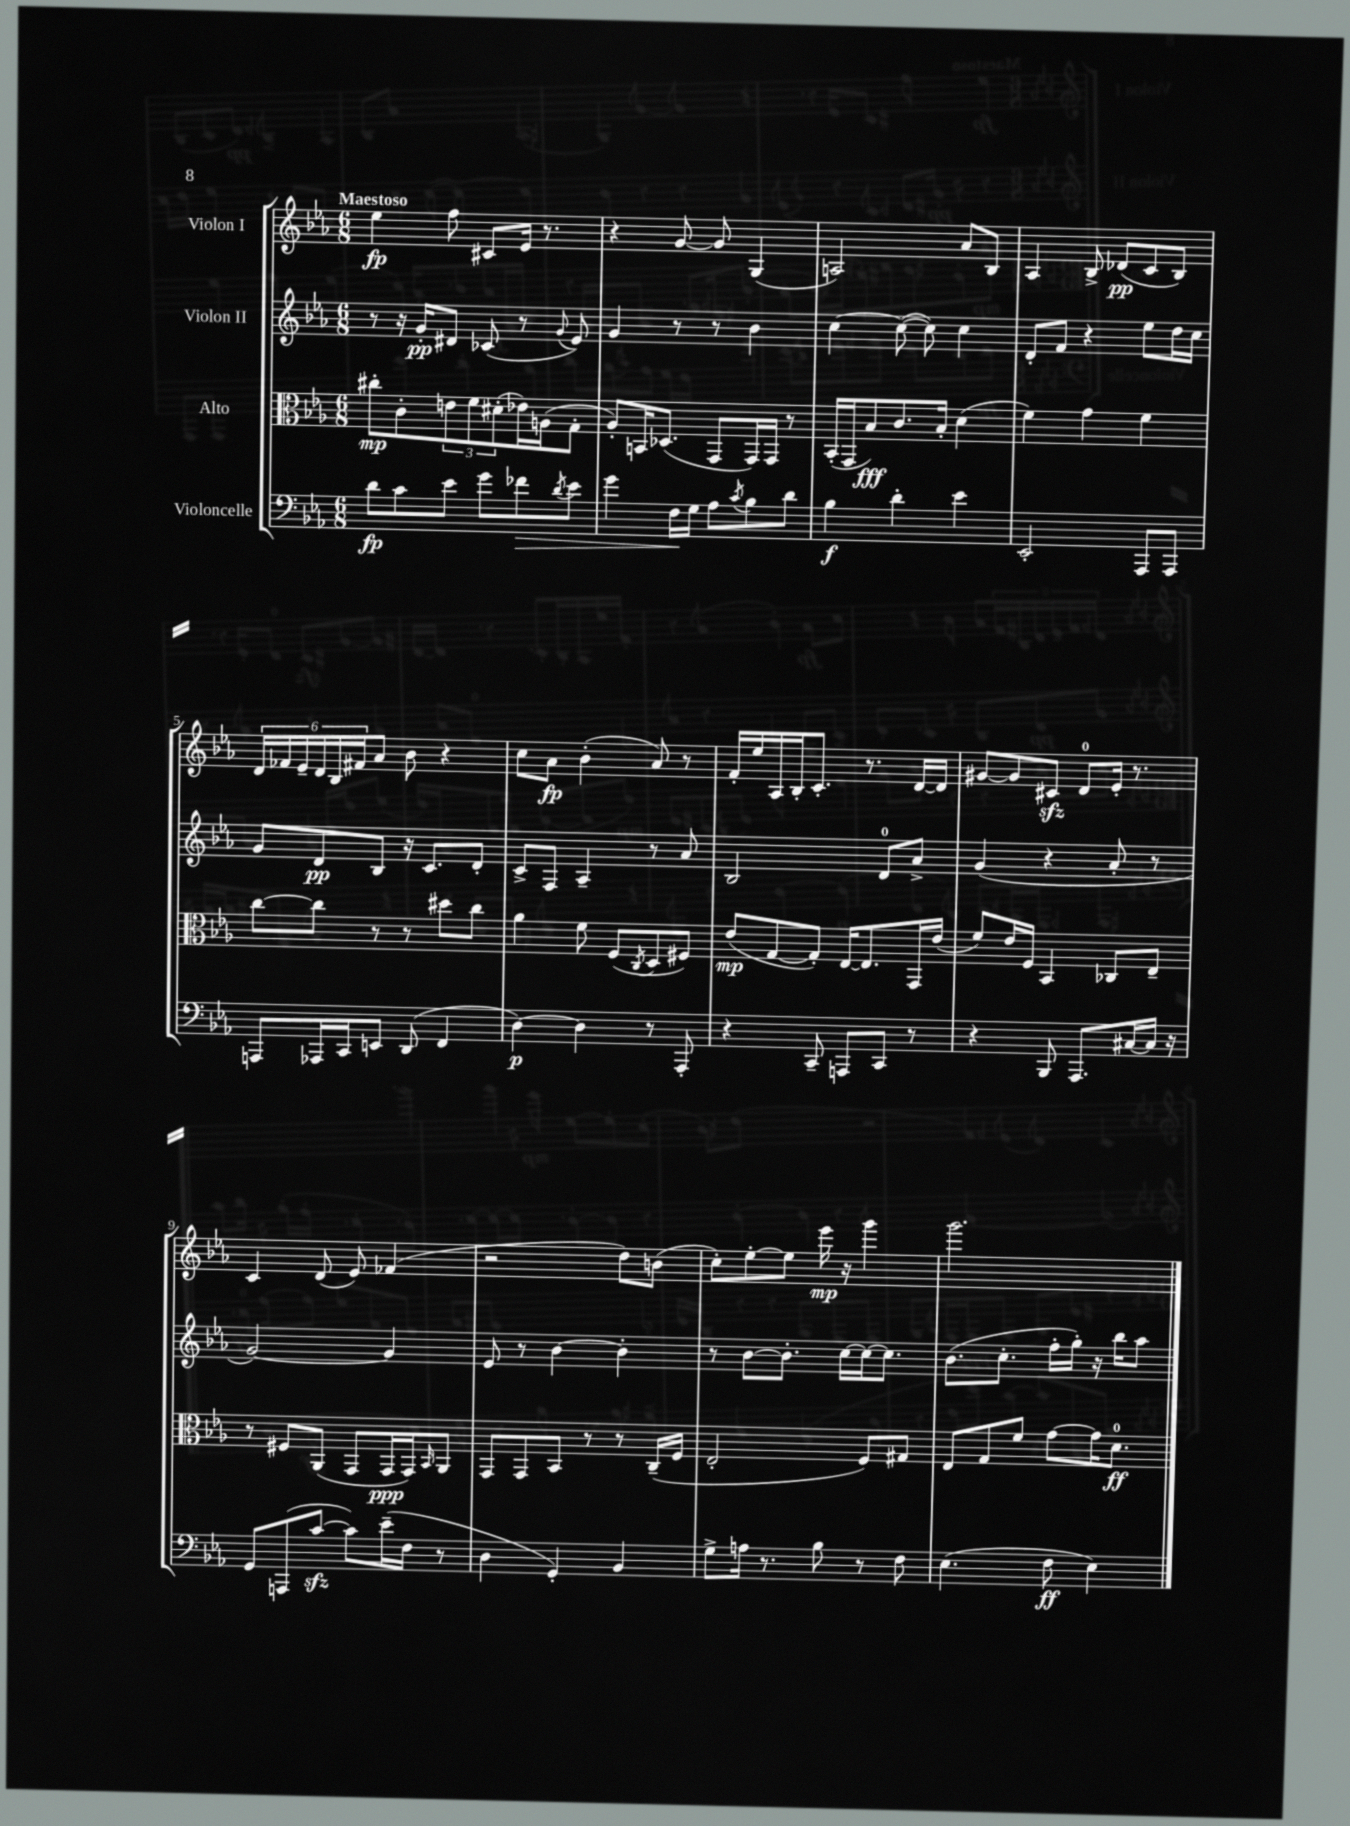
<<
\new StaffGroup <<
\new Staff = "s0" \with { instrumentName = "Violon I" } {
    \clef treble \key ees \major \numericTimeSignature \time 6/8 \tempo "Maestoso"
    ees''4\fp f''8 cis'8 ees'16 r8. |
    r4 g'8~ g'8 g4( |
    a2) aes'8 bes8 |
    aes4 bes8-> des'8\pp( c'8 bes8) |
    \tuplet 6/4 { d'16 fes'16 ees'16-- d'16 bes16 fis'16 } aes'8 bes'8 r4 |
    c''8 aes'8\fp bes'4-.( aes'8) r8 |
    f'16-. ees''16 aes16 bes16-. c'8.-. r8. d'16~ d'16 |
    gis'8~ gis'8 cis'8\sfz d'8-0 ees'16-. r8. |
    c'4 d'8( ees'8) fes'4( |
    r2 d''8) b'8( |
    c''8-.) ees''8~-. ees''8 ees'''16\mp r16 g'''4 |
    g'''2. \bar "|." |
}
\new Staff = "s1" \with { instrumentName = "Violon II" } {
    \clef treble \key ees \major \numericTimeSignature \time 6/8
    r8 r16 g'16-.\pp dis'8 ces'8( r8 \appoggiatura { g'8 } ees'8) |
    g'4 r8 r8 bes'4 |
    c''4~ c''8~( c''8) c''4 |
    d'8-. f'8 r4 ees''8 d''16 c''16 |
    g'8 d'8\pp bes8 r16 c'8. d'8-. |
    c'8-> f8 aes4-- r8 aes'8 |
    bes2 d'8-0 aes'8-> |
    g'4( r4 aes'8-. r8 |
    g'2~) g'4 |
    ees'8 r8 bes'4~ bes'4-. |
    r8 bes'8~ bes'8.-. c''16~ c''16~ c''8. |
    bes'8.( c''8.-. f''16-. g''16-.) r16 bes''16 aes''8 \bar "|." |
}
\new Staff = "s2" \with { instrumentName = "Alto" } {
    \clef alto \key ees \major \numericTimeSignature \time 6/8
    cis''8-.\mp c'8-. \tuplet 3/2 { e'8 f'8 dis'8-.( } ees'16) a16( g8-. |
    aes8-.) b,16 des8.( g,8 g,16) g,16 r8 |
    bes,16-.( g,16 bes8\fff) c'8. bes16-. d'4( |
    f'4) g'4 f'4 |
    c''8~ c''8 r8 r8 dis''8 c''8 |
    aes'4 f'8 f8( \acciaccatura { c8 } d8 fis8) |
    ees'8\mp( g8~ g8-.) ees16~ ees8. g,16 ees'16( |
    f'8) ees'16 f16 bes,4 ces8 ees8-- |
    r8 fis8 aes,8( g,8 g,16\ppp g,16) \grace { bes,16 } aes,8 |
    g,8 g,8 bes,8 r8 r8 c16--( f16 |
    ees2-. f8) gis8 |
    ees8 g8 f'8 g'8~ g'16 d'8.-0\ff \bar "|." |
}
\new Staff = "s3" \with { instrumentName = "Violoncelle" } {
    \clef bass \key ees \major \numericTimeSignature \time 6/8
    d'8\fp c'8 ees'8 g'8 fes'8\> \acciaccatura { d'8 } ees'8 |
    g'4 f16\! g16 aes8 \acciaccatura { c'8 } bes8 d'8 |
    bes4\f d'4-. ees'4 |
    ees,2-. aes,,8 aes,,8 |
    a,,8 aes,,16 c,16 e,8 d,8( f,4 |
    d4~\p) d4 r8 aes,,8-. |
    r4 c,8-- a,,8 c,8 r8 |
    r4 bes,,8 aes,,8. cis16~ cis16 r16 |
    g,8 a,,8( c'8~\sfz c'8) ees'16--( f16 r8 |
    d4 g,4-.) bes,4 |
    g8-> a16 r8. bes8 r8 f8 |
    ees4.( f8\ff ees4) \bar "|." |
}
>>
>>
